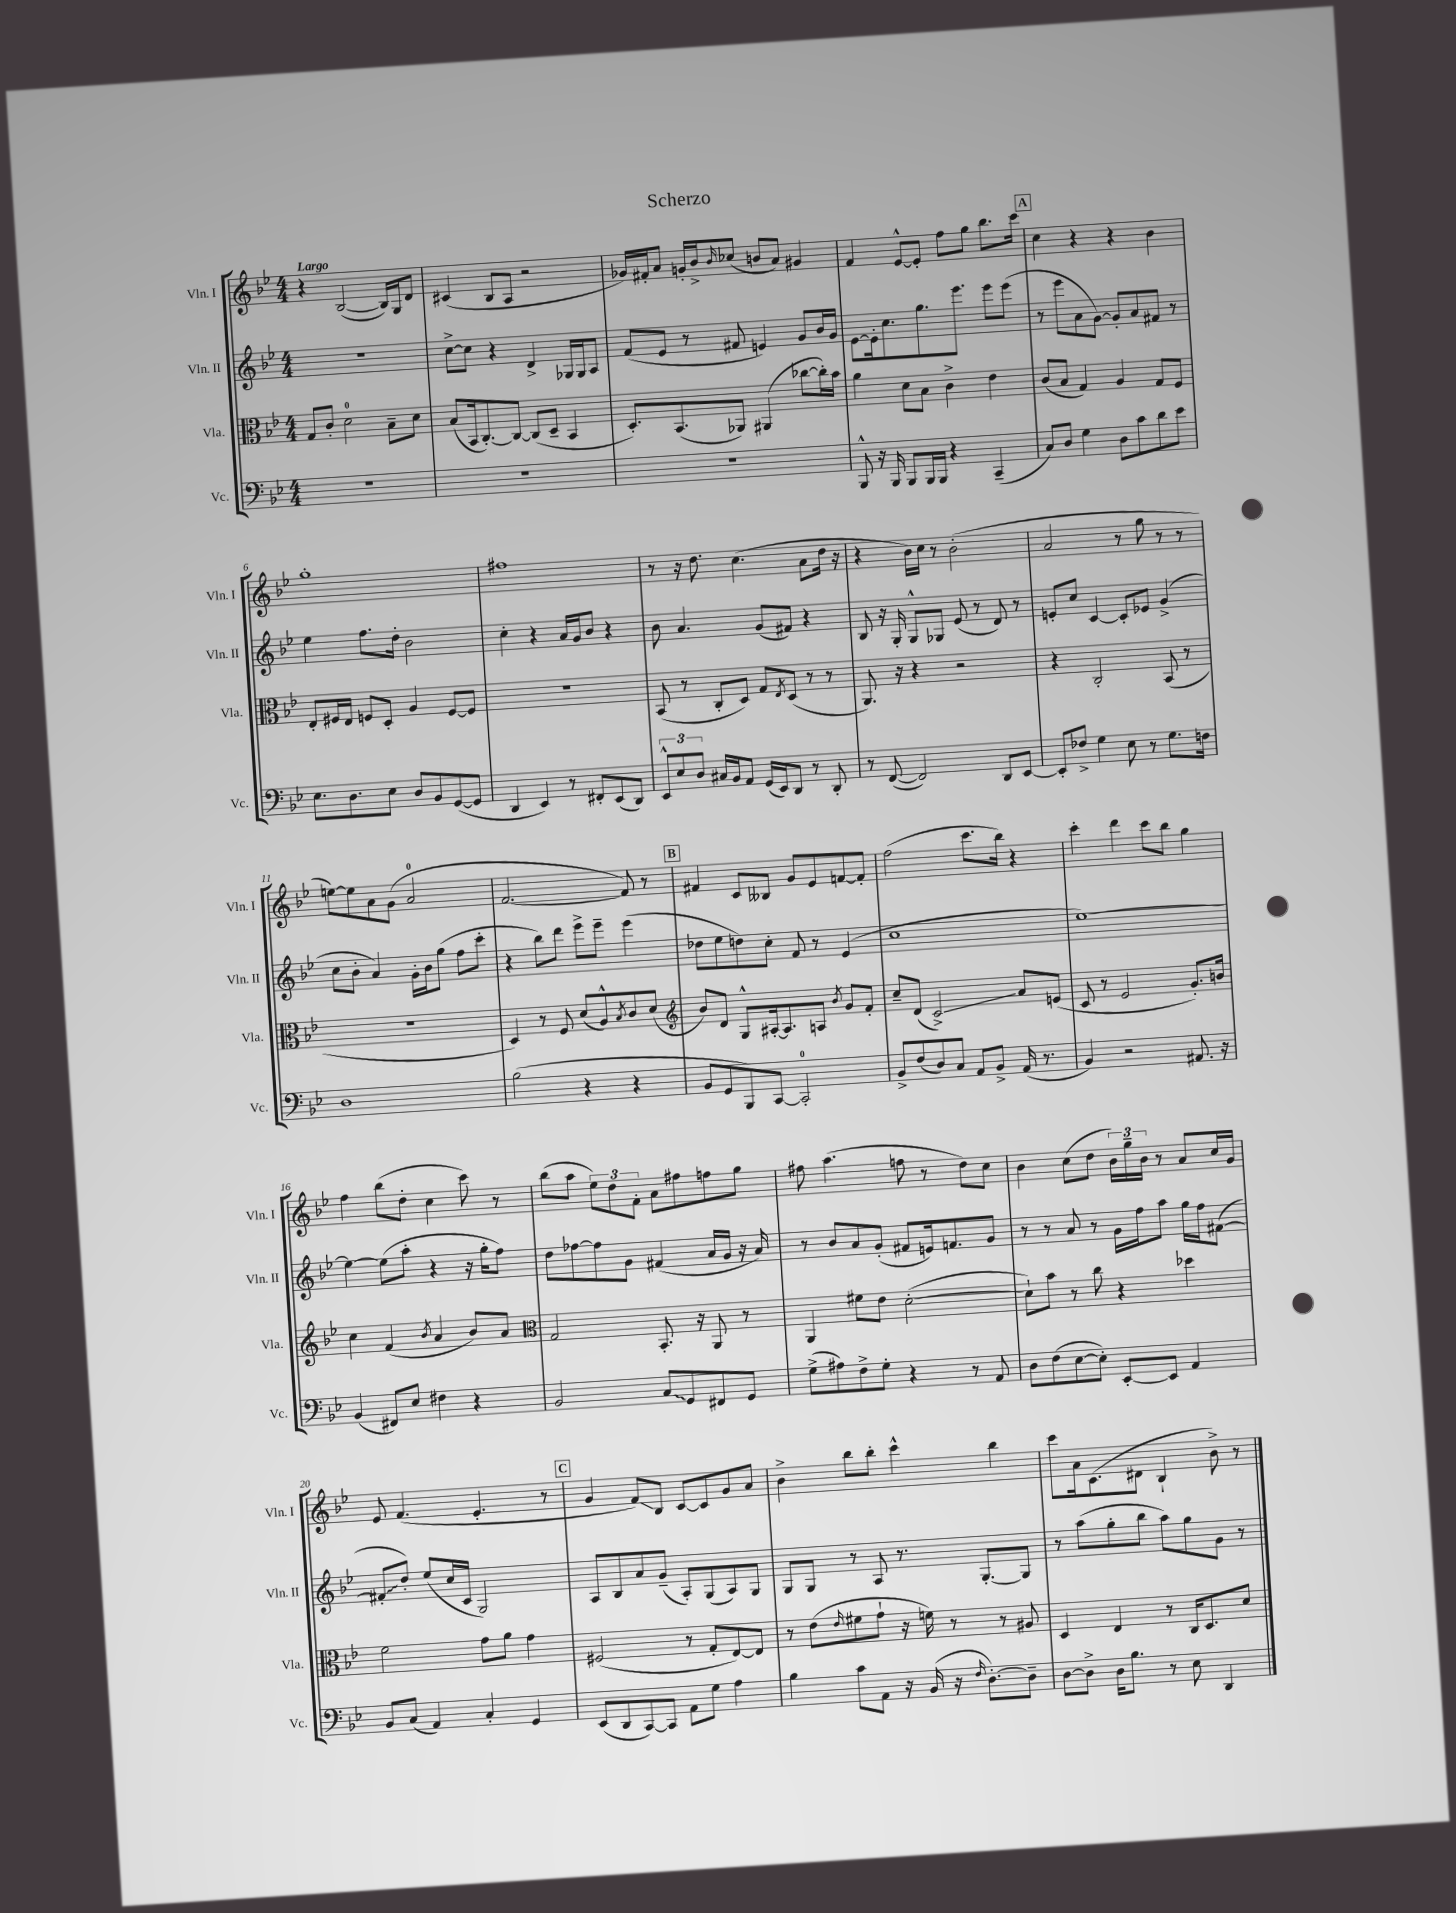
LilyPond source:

\header { title = "Scherzo" }
<<
\new StaffGroup <<
\new Staff = "s0" \with { instrumentName = "Vln. I" shortInstrumentName = "Vln. I" } {
    \clef treble \key bes \major \numericTimeSignature \time 4/4 \tempo "Largo"
    r4 bes2~( bes16) g16 d'8 |
    cis'4( bes8 a8 r2 |
    ges'16) fis'16-. a'8 g'16-. bes'16-> \grace { bes'16 } ces''8( b'8 a'8) gis'4 |
    f'4 ees'8~-^ ees'8-. f''8 g''8 bes''8. c'''16 |
    \mark \markup { \box "A" } c''4 r4 r4 bes'4 |
    g''1-. |
    fis''1 |
    r8 r16 d''8. c''4.( a'8 d''16 r16 |
    r4 bes'16) c''16 r8 bes'2-.( |
    a'2 r8 g''8 r8 r8 |
    e''8~) e''8 a'8 g'8( a'2-0 |
    f'2.~ f'8) r8 |
    \mark \markup { \box "B" } fis'4 c'8 beses8 g'8 ees'8 f'8~ f'8-. |
    f''2( c'''8. bes''16) r4 |
    c'''4-. d'''4 c'''8 bes''8 g''4 |
    f''4 bes''8( d''8-. c''4 c'''8) r8 |
    bes''8( a''8 \tuplet 3/2 { ees''8) d''8 f'8-. } a'8 fis''8 f''8 g''8 |
    fis''8 a''4.( f''8 r8 d''8) c''8 |
    bes'4 c''8( d''8 \tuplet 3/2 { bes'16) g''16-- bes'16 } r8 a'8 c''16 g'16 |
    ees'8 f'4.( ees'4.-. r8 |
    \mark \markup { \box "C" } g'4 f'8\glissando) bes8 c'8~ c'8 g'8 a'8 |
    bes'4-> bes''8 bes''8-. c'''4-^ bes''4 |
    c'''8 a'16 c'8.( dis'8 bes4-! bes'8->) r8 \bar "|." |
}
\new Staff = "s1" \with { instrumentName = "Vln. II" shortInstrumentName = "Vln. II" } {
    \clef treble \key bes \major \numericTimeSignature \time 4/4
    r1 |
    c''8~-> c''8 r4 d'4-> ges16 ges16 a8 |
    f'8( ees'8 r8 fis'8 e'4) g'8 bes'16 g'16 |
    ees'8~ ees'16-. c''8. g''8. ees'''8. ees'''8 ees'''8( |
    \mark \markup { \box "A" } r8 ees'''8 a'8 g'8~) g'8-. a'8 fis'8 r8 |
    ees''4 f''8. d''16-. bes'2 |
    c''4-. r4 a'16 g'16 bes'8 r4 |
    bes'8 a'4. g'8( fis'8) r4 |
    bes8 r16 g16-. g8-^ ges8 ees'8( r8 d'8) r8 |
    e'8-. c''8 c'4~ c'8-. ees'8 g'4->( |
    c''8 bes'8-. a'4) g'16-. bes'16 g''8( f''8 c'''8-. |
    r4 bes''8) d'''8 ees'''8-> ees'''8-- ees'''4( |
    \mark \markup { \box "B" } des''8 ees''8 d''8) c''8-. f'8 r8 ees'4( |
    c''1 |
    ees''1~) |
    ees''4~ ees''8( a''8-. r4 r16 g''16-. f''8) |
    d''8 fes''8~ fes''8 g'8 fis'4( a'16 g'16 r16 a'16) |
    r8 bes'8 a'8 g'8-.( fis'8 e'16) f'8. g'8 |
    r8 r8 a'8 r8 g'16 f''16 a''8 g''16 f''16 fis'8~( |
    \once \override Glissando.style = #'zigzag fis'8-.\glissando d''8-.) ees''8( c''16 c'16 g2) |
    \mark \markup { \box "C" } a8 bes8 a'8 g'8--( a8-.) g8( a8) g8 |
    g8 g8 r8 a8 r8. g8.~-. g8 |
    r8 a''8( g''8-. bes''8 a''8) g''8 g'8 r8 \bar "|." |
}
\new Staff = "s2" \with { instrumentName = "Vla." shortInstrumentName = "Vla." } {
    \clef alto \key bes \major \numericTimeSignature \time 4/4
    g8 c'8-. d'2-0 bes8-- d'8 |
    bes8( bes,16 c8.~-.) c8~ c8( d8-- bes,4 |
    d8.-.) bes,8.( aes,8) ais,4( ces''8~ ces''16-.) bes'16 |
    a'4 d'8 bes8 c'4-> ees'4 |
    \mark \markup { \box "A" } c'8( bes8 g4) a4 g8 f8 |
    ees8-. fis16 ees16 f8 d8-. a4 f8~ f8 |
    R1 |
    bes,8( r8 c8-. d8) g8 \acciaccatura { ees8 } d8( r8 r8 |
    a,8.) r16 r4 r2 |
    r4 c2-. bes,8( r8 |
    R1 |
    d4) r8 f8 d'8( a8-^) \acciaccatura { bes8 } c'8 d'8( |
    \mark \markup { \box "B" } \clef treble bes'8) d'8 g8-^ ais16~-. ais8. a8 \acciaccatura { bes'8 } g'8 f'8-. |
    c''8-- d'8( c'2->\glissando) a'8 e'8( |
    c'8 r8 ees'2 g'8.-.) b'16 |
    c''4 f'4( \acciaccatura { bes'8 } a'4 bes'8) a'8 |
    \clef alto g2 bes,8.-. r16 a,8 r8 |
    a,4 fis'8 ees'8 d'2~-.( |
    d'8-!) bes'8 r8 c''8 r4 des''4 |
    f'2 g'8 a'8 g'4 |
    \mark \markup { \box "C" } fis2( r8 g8-. ees8~) ees8 |
    r8 ees'8( \grace { ees'16 } fis'8 g'8-! r16 f'16) r8 r8 ais8 |
    d4 ees4 r8 c16 d8. d'8 \bar "|." |
}
\new Staff = "s3" \with { instrumentName = "Vc." shortInstrumentName = "Vc." } {
    \clef bass \key bes \major \numericTimeSignature \time 4/4
    R1 |
    R1 |
    R1 |
    bes,,8-^ r16 bes,,16 bes,,8 bes,,16 bes,,16 r4 c,4--( |
    \mark \markup { \box "A" } c8) d8 g4 d8 c'8 d'8 ees'8 |
    ees8. d8. ees8 d8 bes,8 g,8~( g,8 |
    d,4 ees,4) r8 fis,8-. ees,8( d,8) |
    \tuplet 3/2 { ees,8-^ ees8 d8 } cis16 bes,16 a,8 g,16( ees,16) d,8 r8 d,8-. |
    r8 f,8~( f,2) d,8 ees,8~ |
    ees,8-. fes8-> g4 ees8 r8 g8. f16 |
    d1 |
    bes2( r4 r4 |
    \mark \markup { \box "B" } bes,8 g,8 bes,,8) c,8~ c,2-0-. |
    bes,8-> f8( d8) c8 a,8 bes,8-> a,16( r8. |
    bes,4) r2 ais,8. r16 |
    bes,4( fis,8) ees8 fis4 r4 |
    bes,2 \once \override Glissando.style = #'zigzag c8\glissando g,8 fis,8 g,8 |
    g8->( ais8) f8-> g8-. r4 r8 a,8 |
    d8 f8( ees8~ ees8-.) ees,8~-. ees,8 a,4 |
    bes,8 c8( a,4) c4-. g,4 |
    \mark \markup { \box "C" } ees,8( d,8 c,8~) c,8 a,8 g8 a4 |
    bes4 c'8 a,8 r16 bes,16( r16 \grace { f16 } d8.~-.) d8-- |
    d8~ d8-> d16 bes8. r8 ees8 d,4 \bar "|." |
}
>>
>>
